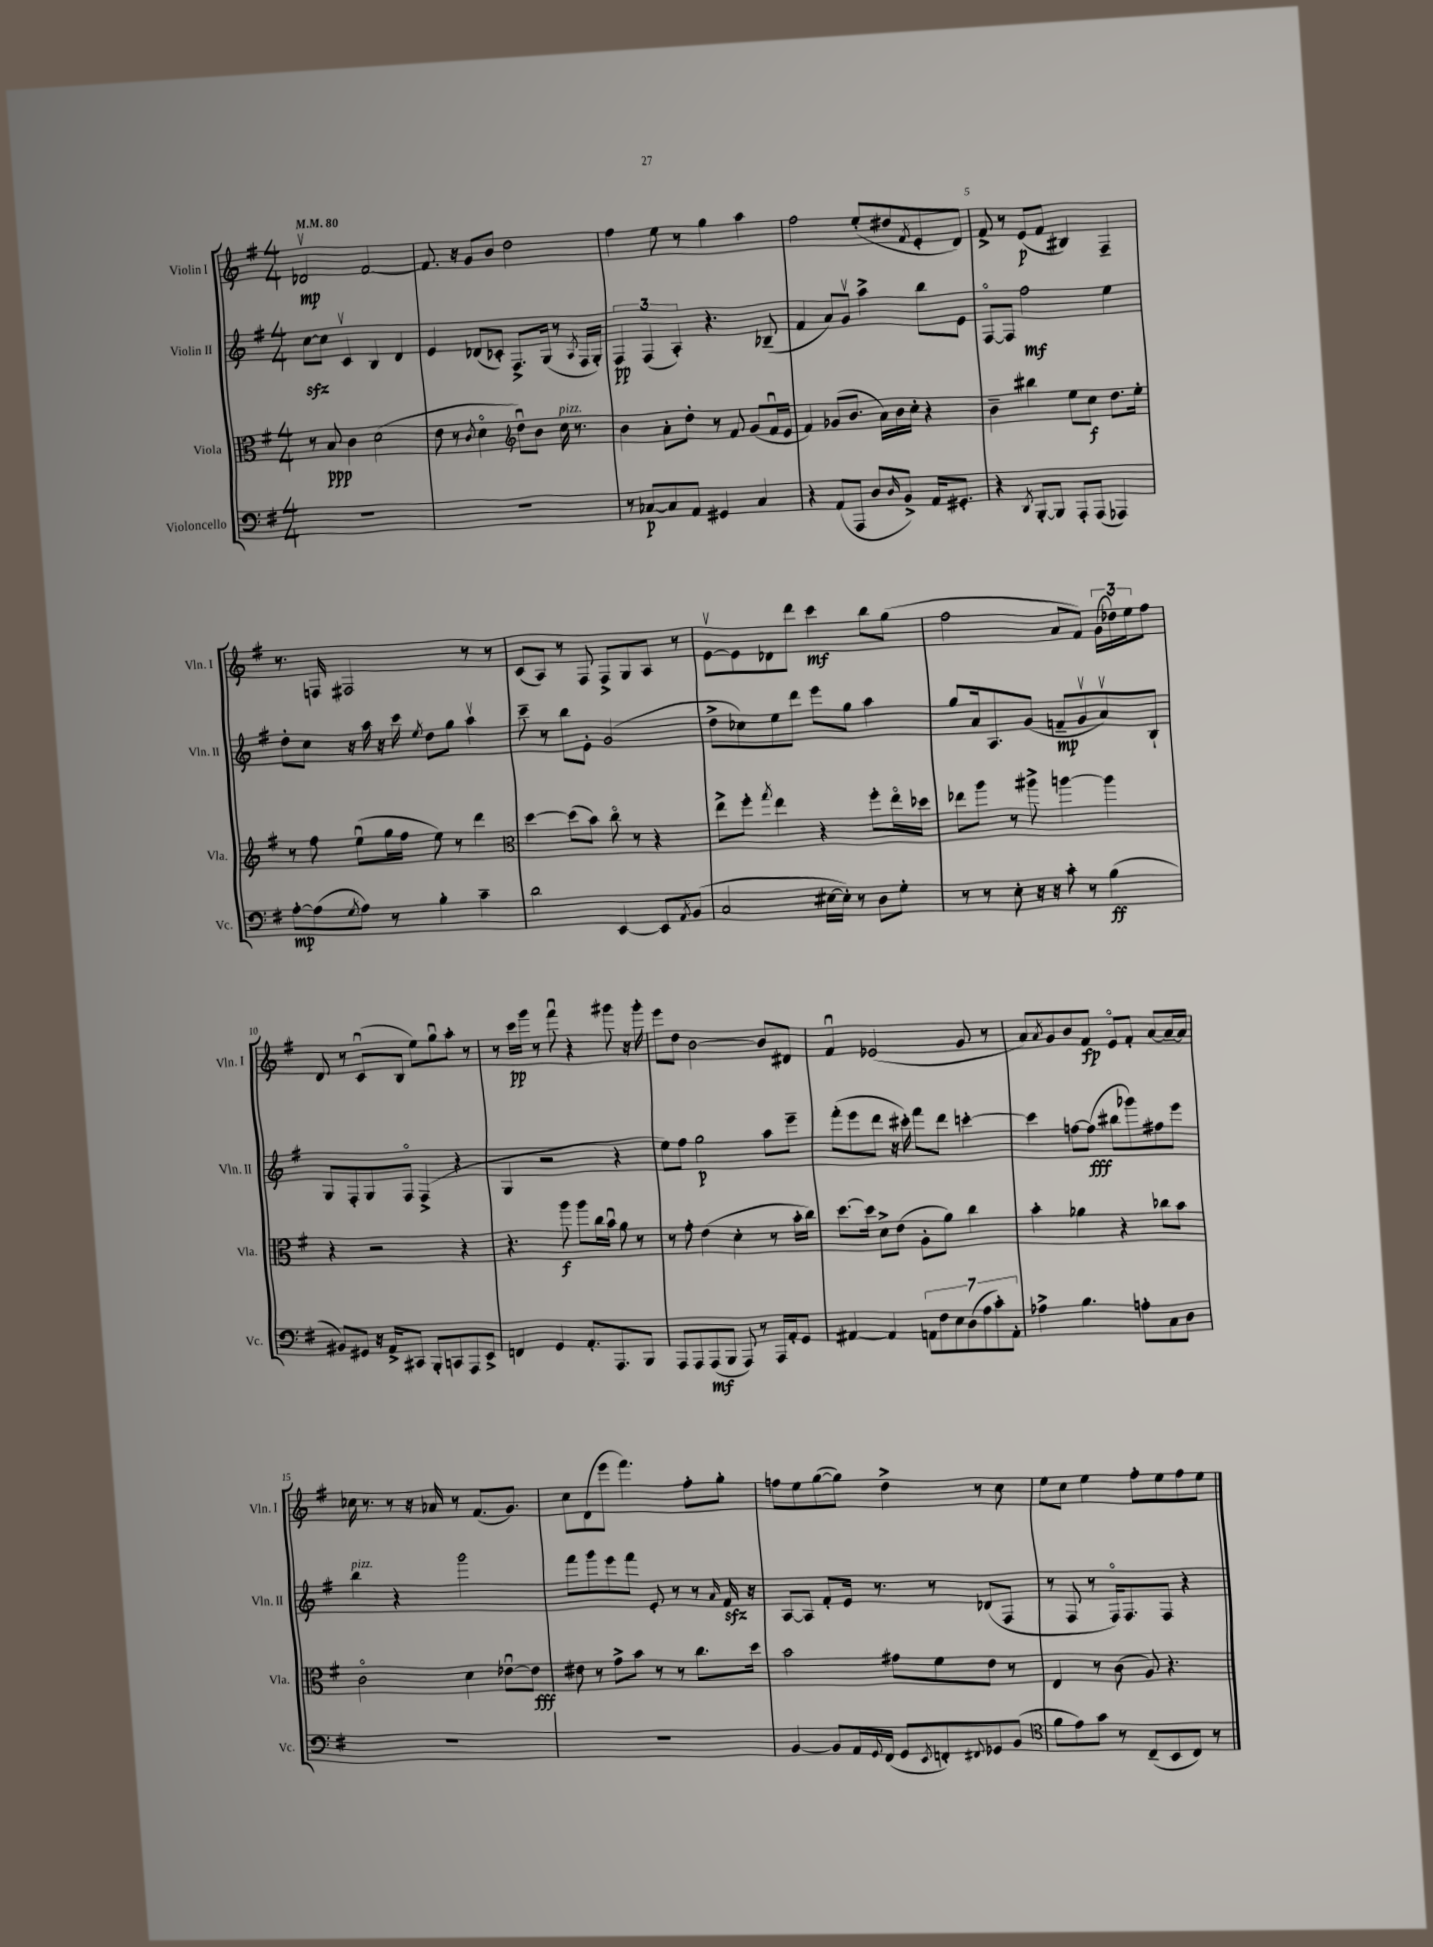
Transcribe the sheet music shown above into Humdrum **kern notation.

**kern	**dynam	**kern	**dynam	**kern	**dynam	**kern	**dynam
*part4	*part4	*part3	*part3	*part2	*part2	*part1	*part1
*staff4	*staff4	*staff3	*staff3	*staff2	*staff2	*staff1	*staff1
*I"Violoncello	*	*I"Viola	*	*I"Violin II	*	*I"Violin I	*
*I'Vc.	*	*I'Vla.	*	*I'Vln. II	*	*I'Vln. I	*
*clefF4	*	*clefC3	*	*clefG2	*	*clefG2	*
*k[f#]	*	*k[f#]	*	*k[f#]	*	*k[f#]	*
*M4/4	*	*M4/4	*	*M4/4	*	*M4/4	*
*MM80	*	*MM80	*	*MM80	*	*MM80	*
=1	=1	=1	=1	=1	=1	=1	=1
1r	.	8r	.	[8cczz\L	.	2d-Xv/	mp
.	.	8B/	ppp	8cc\J]	.	.	.
.	.	4c\	.	4cv/	.	.	.
.	.	(2d\	.	4B/	.	[2f#/	.
.	.	.	.	4d/	.	.	.
=2	=2	=2	=2	=2	=2	=2	=2
1r	.	8e\	.	4e/	.	8.f#/]	.
.	.	8r	.	.	.	.	.
.	.	.	.	.	.	16r	.
.	.	8qc/	.	.	.	.	.
.	.	4d\	.	(8d-X/L	.	8g/L	.
.	.	.	.	8c-X'/J)	.	8b/J	.
*	*	*clefG2	*	*	*	*	*
.	.	8ddu\L)	.	8.F#^/L	.	2dd\	.
.	.	8b\J	.	.	.	.	.
.	.	.	.	(16G/Jk	.	.	.
!	!	!LO:TX:a:i:t=pizz.	!	!	!	!	!
.	.	16cc\	.	8r	.	.	.
.	.	8.r	.	.	.	.	.
.	.	.	.	8qA/	.	.	.
.	.	.	.	16F#/LL	.	.	.
.	.	.	.	16G'/JJ)	.	.	.
=3	=3	=3	=3	=3	=3	=3	=3
8r	.	4b\	.	6F#/	pp	4ff#\	.
[8C-X/L	p	.	.	.	.	.	.
.	.	.	.	(6F#/	.	.	.
8C-/]	.	8a'\L	.	.	.	8ee\	.
.	.	.	.	6A'/)	.	.	.
8AA/J	.	8dd'\J	.	.	.	8r	.
4GG#X/	.	8r	.	4.r	.	4gg\	.
.	.	8f#/	.	.	.	.	.
4C-/	.	(8g/L	.	.	.	4aa\	.
.	.	16f#u/L	.	(8B-X~/	.	.	.
.	.	16e/JJ	.	.	.	.	.
=4	=4	=4	=4	=4	=4	=4	=4
4r	.	4f#/)	.	4f#/	.	2ff#\	.
(8AA/L	.	(8g-X/L	.	8a/L)	.	.	.
8AAA/J	.	8.b/J	.	8gv/J	.	.	.
8D/L	.	.	.	4aa^\	.	(8ee'/L	.
.	.	16a\LL)	.	.	.	.	.
16qqD/	.	.	.	.	.	.	.
8BB^/J)	.	16b\	.	.	.	8dd#X/	.
.	.	16cc'\JJ	.	.	.	.	.
.	.	.	.	.	.	8qf#/	.
16AA/KL	.	4r	.	8bb\L	.	8e'/	.
8.GG#X'/J	.	.	.	.	.	.	.
.	.	.	.	8e\J	.	8d/J)	.
=5	=5	=5	=5	=5	=5	=5	=5
4r	.	4b~\	.	[8F#/L	.	8f#^/	.
.	.	.	.	8F#/J]	.	8r	.
8qDD/	.	.	.	.	.	.	.
[8BBB'/L	.	4bb#X\	.	2ff#\	mf	(8e/L	p
8BBB/J]	.	.	.	.	.	8f#/J	.
8AAA'/L	.	8ee\L	.	.	.	4B#X/)	.
(8AAA/J	.	8cc\J	f	.	.	.	.
4AAA-X/)	.	8.dd\L	.	4ee\	.	4F#~/	.
.	.	16ee'\Jk	.	.	.	.	.
!!LO:LB:g=z
=6	=6	=6	=6	=6	=6	=6	=6
[8A'\L	mp	8r	.	8dd'\L	.	8.r	.
(8A\]	.	8ff#\	.	8cc\J	.	.	.
.	.	.	.	.	.	16Fn/	.
8qG/	.	.	.	.	.	.	.
8A\J)	.	(8eeu\L	.	16r	.	2F#X/	.
.	.	.	.	16aa\	.	.	.
8r	.	16gg\L	.	16r	.	.	.
.	.	16ff#\JJ	.	16ccc\	.	.	.
.	.	.	.	8qee/	.	.	.
4B'\	.	8ee\)	.	8dd\L	.	.	.
.	.	8r	.	8gg\J	.	.	.
4c~\	.	4ddd\	.	4aav\	.	8r	.
.	.	.	.	.	.	8r	.
=7	=7	=7	=7	=7	=7	=7	=7
*	*	*clefC3	*	*	*	*	*
2d\	.	[4dd\	.	8ccc~\	.	(8c/L	.
.	.	.	.	8r	.	8A/J)	.
.	.	(8dd\L]	.	8bb\L	.	8r	.
.	.	8b\J)	.	8e'\J	.	8F#/	.
[4EE/	.	8cc\	.	(2g/	.	8F#^/L	.
.	.	8r	.	.	.	8G/	.
8EE/L]	.	4r	.	.	.	8A/J	.
8qAA/	.	.	.	.	.	.	.
(8BB/J	.	.	.	.	.	8r	.
=8	=8	=8	=8	=8	=8	=8	=8
2C/	.	8ee^\L	.	8dd^\L	.	[8ev\L	.
.	.	8ff#'\J	.	8cc-X\)	.	8e\]	.
.	.	8qgg/	.	.	.	.	.
.	.	4ee\	.	8ee\	.	8d-X\	.
.	.	.	.	8ddd\J	.	8ddd\J	.
[16E#X\LL	.	4r	.	8eee\L	.	4ccc\	mf
16E#'\JJ])	.	.	.	.	.	.	.
8r	.	.	.	8gg\J	.	.	.
8D\L	.	8ff#'\L	.	4aa\	.	8bb\L	.
8G'\J	.	16ee\L	.	.	.	(8gg\J	.
.	.	16dd-X\JJ	.	.	.	.	.
=9	=9	=9	=9	=9	=9	=9	=9
8r	.	8ee-X\L	.	8gg/L	.	2ff#\	.
8r	.	8aa\J	.	16a/k	.	.	.
.	.	.	.	8.A/	.	.	.
8E'\	.	8r	.	.	.	.	.
16r	.	8aa#X^\	.	(8g/J	.	.	.
16r	.	.	.	.	.	.	.
8c'\	.	[4aan\	.	8fn~/L	mp	8a/L	.
8r	.	.	.	8gv/	.	8f#/J)	.
(4B\	ff	4aa\]	.	8av/)	.	(24g\LL	.
.	.	.	.	.	.	24dd-X\)	.
.	.	.	.	.	.	24ee\J	.
.	.	.	.	8B`/J	.	8ff#\J	.
!!LO:LB:g=z
=10	=10	=10	=10	=10	=10	=10	=10
8BB#X/L)	.	4r	.	8G/L	.	8d/	.
8GG#X/J	.	.	.	8F#'/	.	8r	.
16r	.	2r	.	8G/	.	(8cu/L	.
16AA^/KL	.	.	.	.	.	.	.
8CC#X/J	.	.	.	8F#/J	.	8B/J	.
8BBB'/L	.	.	.	(4F#^/	.	8ee\L)	.
8CCn/	.	.	.	.	.	8ggu\	.
8AAA/	.	4r	.	4r	.	8aa'\J	.
8EE^/J	.	.	.	.	.	8r	.
=11	=11	=11	=11	=11	=11	=11	=11
4FFn/	.	4.r	.	4G/	.	8r	.
.	.	.	.	.	.	16ccc\LL	pp
.	.	.	.	.	.	16ggg\JJ	.
4GG/	.	.	.	2r	.	8r	.
.	.	8aa\	f	.	.	8fff#u\	.
8.AA'/L	.	8aa\L	.	.	.	4r	.
.	.	16cc\L	.	.	.	.	.
8.AAA/	.	16bu\JJ	.	.	.	.	.
.	.	8a\	.	4r	.	8ggg#X\	.
8BBB/J	.	8r	.	.	.	16r	.
.	.	.	.	.	.	16ggg#'\	.
=12	=12	=12	=12	=12	=12	=12	=12
8AAA/L	.	8r	.	8ee\L)	.	8eee\L	.
8AAA/	.	8g'\	.	8ff#\J	.	8dd\J	.
(8AAA/	mf	(4e\	.	2gg\	p	[2b\	.
8BBB/J	.	.	.	.	.	.	.
8AAA/)	.	4d'\	.	.	.	.	.
8r	.	.	.	.	.	.	.
16AAA/LL	.	8r	.	8aa\L	.	8b/L]	.
16AA'/J	.	.	.	.	.	.	.
8GG/J	.	16b'\LL	.	8eee~\J	.	8d#X/J	.
.	.	16cc\JJ)	.	.	.	.	.
=13	=13	=13	=13	=13	=13	=13	=13
[4AA#X/	.	[8.dd\L	.	(8fff#'\L	.	4f#u/	.
.	.	.	.	8eee\	.	.	.
.	.	16dd\Jk]	.	.	.	.	.
4AA#/]	.	8d^\L	.	8ddd\J	.	(2e-X/	.
.	.	(8e\J	.	16r	.	.	.
.	.	.	.	16ccc#X'\)	.	.	.
14AAn\L	.	8A'\L	.	8fff#\L	.	.	.
14F#\	.	.	.	.	.	.	.
.	.	8a\J)	.	8ddd\J	.	.	.
14E\	.	.	.	.	.	.	.
(14D\	.	.	.	.	.	.	.
.	.	4cc\	.	[4cccn'\	.	8g/	.
14A\	.	.	.	.	.	.	.
14c'\)	.	.	.	.	.	.	.
.	.	.	.	.	.	8r	.
14AA'\J	.	.	.	.	.	.	.
=14	=14	=14	=14	=14	=14	=14	=14
4A-X^\	.	4b'\	.	4ccc\]	.	8a/L)	.
.	.	.	.	.	.	8qa/	.
.	.	.	.	.	.	8g/	.
4.B\	.	4a-X\	.	[8ffn\L	.	8b/	.
.	.	.	.	(8ff\J]	fff	8f#/J	fp
.	.	4r	.	8bb#X\L	.	8e/L	.
8An'\L	.	.	.	8ggg-X\)	.	8f#'/J	.
8C\	.	8cc-X\L	.	8ff#X\	.	[8a/L	.
8D\J	.	8b\J	.	8eee\J	.	16a~/L_	.
.	.	.	.	.	.	16a/JJ]	.
!!LO:LB:g=z
=15	=15	=15	=15	=15	=15	=15	=15
!	!	!	!	!LO:TX:a:i:t=pizz.	!	!	!
1r	.	2c\	.	4bb\	.	16cc-X\	.
.	.	.	.	.	.	8.r	.
.	.	.	.	4r	.	8r	.
.	.	.	.	.	.	16r	.
.	.	.	.	.	.	16a-X/	.
.	.	4d\	.	2ggg\	.	8r	.
.	.	.	.	.	.	(8.f#/L	.
.	.	[8e-Xu\L	.	.	.	.	.
.	.	.	.	.	.	8.g/J)	.
.	.	8e-\J]	fff	.	.	.	.
=16	=16	=16	=16	=16	=16	=16	=16
1r	.	8e#X\	.	8fff#\L	.	8cc\L	.
.	.	8r	.	8ggg\	.	(8d\	.
.	.	8g^\L	.	8eee\	.	8eee\J	.
.	.	8b\J	.	8fff#\J	.	4.fff#\)	.
.	.	8r	.	8e'/	.	.	.
.	.	8r	.	8r	.	.	.
.	.	8.cc\L	.	8r	.	8ff#'\L	.
.	.	.	.	16qqa/	.	.	.
.	.	.	.	16f#zz/	.	8gg'\J	.
.	.	16dd\Jk	.	16r	.	.	.
=17	=17	=17	=17	=17	=17	=17	=17
[4BB/	.	2b\	.	[8A/L	.	8ffn\L	.
.	.	.	.	8A/J]	.	8ee\	.
8BB/L]	.	.	.	8f#'/L	.	([8gg\	.
16AA/L	.	.	.	16e/Jk	.	8gg\J])	.
8qqGG/	.	.	.	.	.	.	.
(16FF#/JJ	.	.	.	8.r	.	.	.
8GG/L	.	8g#X\L	.	.	.	4dd^\	.
8qEE/	.	.	.	.	.	.	.
8FFn'/)	.	8f#\	.	8r	.	.	.
8qqFF#X/	.	.	.	.	.	.	.
8GG-X/	.	8e\J	.	(8d-X/L	.	8r	.
(8BB/J	.	8r	.	8F#/J	.	8cc\	.
=18	=18	=18	=18	=18	=18	=18	=18
*clefC4	*	*	*	*	*	*	*
8f#\L	.	4E/	.	8r	.	8ee\L	.
8e\)	.	.	.	8F#/	.	8cc\J	.
8g\J	.	8r	.	8r	.	4ee\	.
8r	.	(8c\	.	16F#/KL)	.	.	.
.	.	.	.	8.F#/	.	.	.
(8C~/L	.	8A/)	.	.	.	8ff#'\L	.
8BB/	.	4.r	.	8F#/J	.	8ee\	.
8C/J)	.	.	.	4r	.	8ff#\	.
8r	.	.	.	.	.	8ee\J	.
==	==	==	==	==	==	==	==
*-	*-	*-	*-	*-	*-	*-	*-
